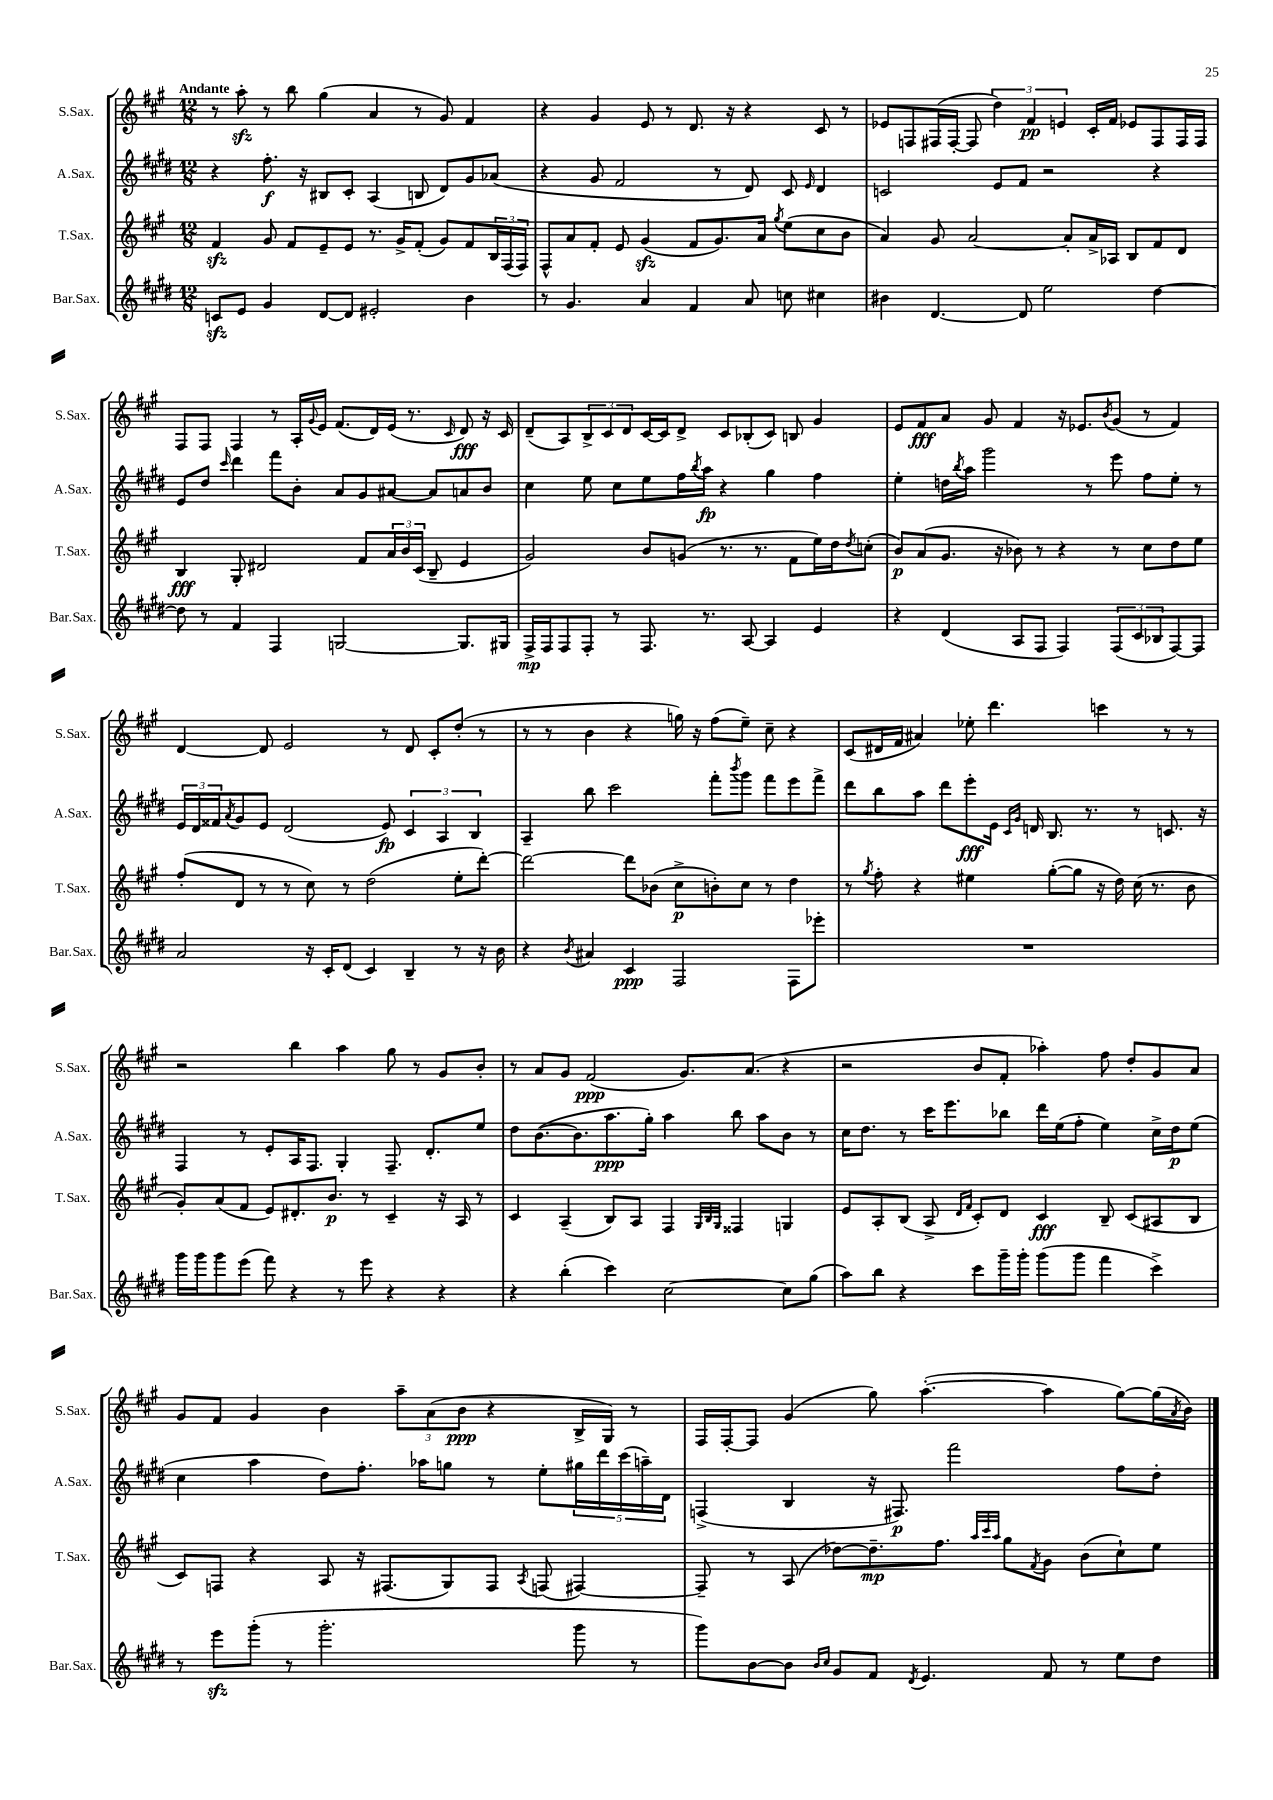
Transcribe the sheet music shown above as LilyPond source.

<<
\new StaffGroup <<
\new Staff = "s0" \with { instrumentName = "S.Sax." shortInstrumentName = "S.Sax." } {
    \clef treble \key a \major \numericTimeSignature \time 12/8 \tempo "Andante"
    r8 a''8-.\sfz r8 b''8 gis''4( a'4 r8 gis'8) fis'4 |
    r4 gis'4 e'8 r8 d'8. r16 r4 cis'8 r8 |
    ees'8 f8 fis16( fis16~-. fis8 \tuplet 3/2 { d''4) fis'4\pp e'4 } cis'16-. fis'16 ees'8 fis8 fis16 fis16 |
    fis8 fis8 fis4 r8 a16-. \appoggiatura { gis'8 } e'16 fis'8.( d'16) e'16( r8. \grace { cis'16 } d'8\fff) r16 cis'16 |
    d'8--( a8) \tuplet 3/2 { b8-> cis'8 d'8 } cis'16~ cis'16 d'8-> cis'8 bes8-.( cis'8) b8 gis'4 |
    e'8 fis'8\fff a'8 gis'8 fis'4 r16 ees'8. \acciaccatura { b'8 } gis'8( r8 fis'4) |
    d'4~ d'8 e'2 r8 d'8 cis'8-. d''8-.( r8 |
    r8 r8 b'4 r4 g''16) r16 fis''8( e''8--) cis''8-- r4 |
    cis'8( dis'16 fis'16 ais'4) ees''8-. d'''4. c'''4 r8 r8 |
    r2 b''4 a''4 gis''8 r8 gis'8 b'8-. |
    r8 a'8 gis'8 fis'2\ppp( gis'8.) a'8.( r4 |
    r2 b'8 fis'8-. aes''4-.) fis''8 d''8-. gis'8 a'8 |
    gis'8 fis'8 gis'4 b'4 \tuplet 3/2 { a''8-- a'8( b'8\ppp } r4 b16-> gis16) r8 |
    fis16 fis16~-. fis8 gis'4( gis''8) a''4.~-.( a''4 gis''8~) gis''16( \acciaccatura { a'8 } b'16) \bar "|." |
}
\new Staff = "s1" \with { instrumentName = "A.Sax." shortInstrumentName = "A.Sax." } {
    \clef treble \key e \major \numericTimeSignature \time 12/8
    r4 fis''8.-.\f r16 bis8 cis'8-. a4( b8 dis'8) gis'8 aes'8( |
    r4 gis'8 fis'2 r8 dis'8) cis'8 \grace { e'16 } dis'4 |
    c'2 e'8 fis'8 r2 r4 |
    e'8 dis''8 \grace { cis'''16 } dis'''4 fis'''8 b'8-. a'8 gis'8 ais'8~ ais'8 a'8 b'8 |
    cis''4 e''8 cis''8 e''8 fis''16 \acciaccatura { b''8 } a''16\fp r4 gis''4 fis''4 |
    e''4-. d''16 \acciaccatura { b''8 } a''16 gis'''2 r8 e'''8 fis''8 e''8-. r8 |
    \tuplet 3/2 { e'16 dis'16 fisis'16 } \acciaccatura { a'8 } gis'8 e'8 dis'2( e'8\fp) \tuplet 3/2 { cis'4 a4 b4 } |
    a4-- b''8 cis'''2 fis'''8-. \acciaccatura { b'''8 } gis'''8 fis'''8 e'''8 fis'''8-> |
    dis'''8 b''8 a''8 dis'''8 e'''8-.\fff e'16 \grace { cis'16 gis'16 } d'16 b8. r8. r8 c'8. r16 |
    fis4 r8 e'8-. a16 fis8. gis4-. fis8.-- dis'8.-. e''8 |
    dis''8 b'8.~( b'8. a''8.\ppp gis''16-.) a''4 b''8 a''8 b'8 r8 |
    cis''16 dis''8. r8 cis'''16 e'''8. bes''8 dis'''16 e''16( fis''8-. e''4) cis''16-> dis''16\p e''8( |
    cis''4 a''4 dis''8) fis''8.-. aes''16 g''8 r8 e''8-. \tuplet 5/4 { gis''16 dis'''16 cis'''16( a''16--) dis'16 } |
    f4->( b4 r16 fis8.\p) fis'''2 fis''8 dis''8-. \bar "|." |
}
\new Staff = "s2" \with { instrumentName = "T.Sax." shortInstrumentName = "T.Sax." } {
    \clef treble \key a \major \numericTimeSignature \time 12/8
    fis'4\sfz gis'8 fis'8 e'8-- e'8 r8. gis'16-> fis'8-.( gis'8) fis'8 \tuplet 3/2 { b16 fis16( fis16) } |
    fis8-^ a'8 fis'8-. e'8 gis'4\sfz( fis'8 gis'8.) a'16 \acciaccatura { gis''8 } e''8( cis''8 b'8 |
    a'4) gis'8 a'2~ a'8-. a'16-> aes16 b8 fis'8 d'8 |
    b4\fff gis8-. dis'2 fis'8 \tuplet 3/2 { a'16 b'16 cis'16( } b8-- e'4 |
    gis'2) b'8 g'8( r8. r8. fis'8 e''16) d''16 \acciaccatura { d''8 } c''8-.( |
    b'8\p) a'8( gis'8. r16 bes'8) r8 r4 r8 cis''8 d''8 e''8 |
    fis''8-.( d'8 r8 r8 cis''8) r8 d''2( e''8-. d'''8~-.) |
    d'''2~ d'''8 bes'8( cis''8->\p b'8-.) cis''8 r8 d''4 |
    r8 \acciaccatura { gis''8 } fis''8-. r4 eis''4 gis''8~-.( gis''8 r16 d''16) cis''16( r8. b'8 |
    gis'8-.) a'8( fis'8 e'8) dis'8.-. b'8.\p r8 cis'4-- r16 a16 r8 |
    cis'4 a4--( b8) a8 fis4 \grace { gis32 b32 gis32 } fisis4 g4 |
    e'8 a8-. b8( a8-> \grace { d'16 fis'16 } cis'8-.) d'8 cis'4\fff b8-- cis'8( ais8 b8 |
    cis'8) f8 r4 a8 r16 fis8.( gis8) fis8 \acciaccatura { a8 } f8( fis4~) |
    fis8-- r8 a8( des''8~) des''8.--\mp fis''8. \grace { a''32 cis'''32 a''32 } gis''8 \acciaccatura { fis'8 } gis'8 b'8( cis''8-!) e''8 \bar "|." |
}
\new Staff = "s3" \with { instrumentName = "Bar.Sax." shortInstrumentName = "Bar.Sax." } {
    \clef treble \key e \major \numericTimeSignature \time 12/8
    c'8\sfz e'8 gis'4 dis'8~ dis'8 eis'2-. b'4 |
    r8 gis'4. a'4 fis'4 a'8 c''8 cis''4 |
    bis'4 dis'4.~ dis'8 e''2 dis''4~ |
    dis''8 r8 fis'4 fis4 g2~ g8. gis16 |
    fis16->\mp fis16 fis8 fis8-. r8 fis8. r8. a8~ a4 e'4 |
    r4 dis'4( a8 fis8 fis4) \tuplet 3/2 { fis8( cis'8 bes8 } fis8~) fis8 |
    a'2 r16 cis'16-. dis'8( cis'4) b4-- r8 r16 b'16 |
    r4 \acciaccatura { b'8 } ais'4 cis'4\ppp fis2 fis8 ees'''8-. |
    R1. |
    gis'''16 gis'''16 gis'''8 e'''8( fis'''8) r4 r8 e'''8 r4 r4 |
    r4 b''4-.( cis'''4) cis''2~ cis''8 gis''8( |
    a''8) b''8 r4 cis'''8 gis'''16-- gis'''16-. gis'''8( gis'''8 fis'''4 cis'''4->) |
    r8 e'''8\sfz gis'''8-.( r8 gis'''2.-. gis'''8 r8 |
    gis'''8) b'8~ b'8 \grace { b'16 cis''16 } gis'8 fis'8 \acciaccatura { dis'8 } e'4. fis'8 r8 e''8 dis''8 \bar "|." |
}
>>
>>
\layout { \context { \Score \remove "Bar_number_engraver" } }
